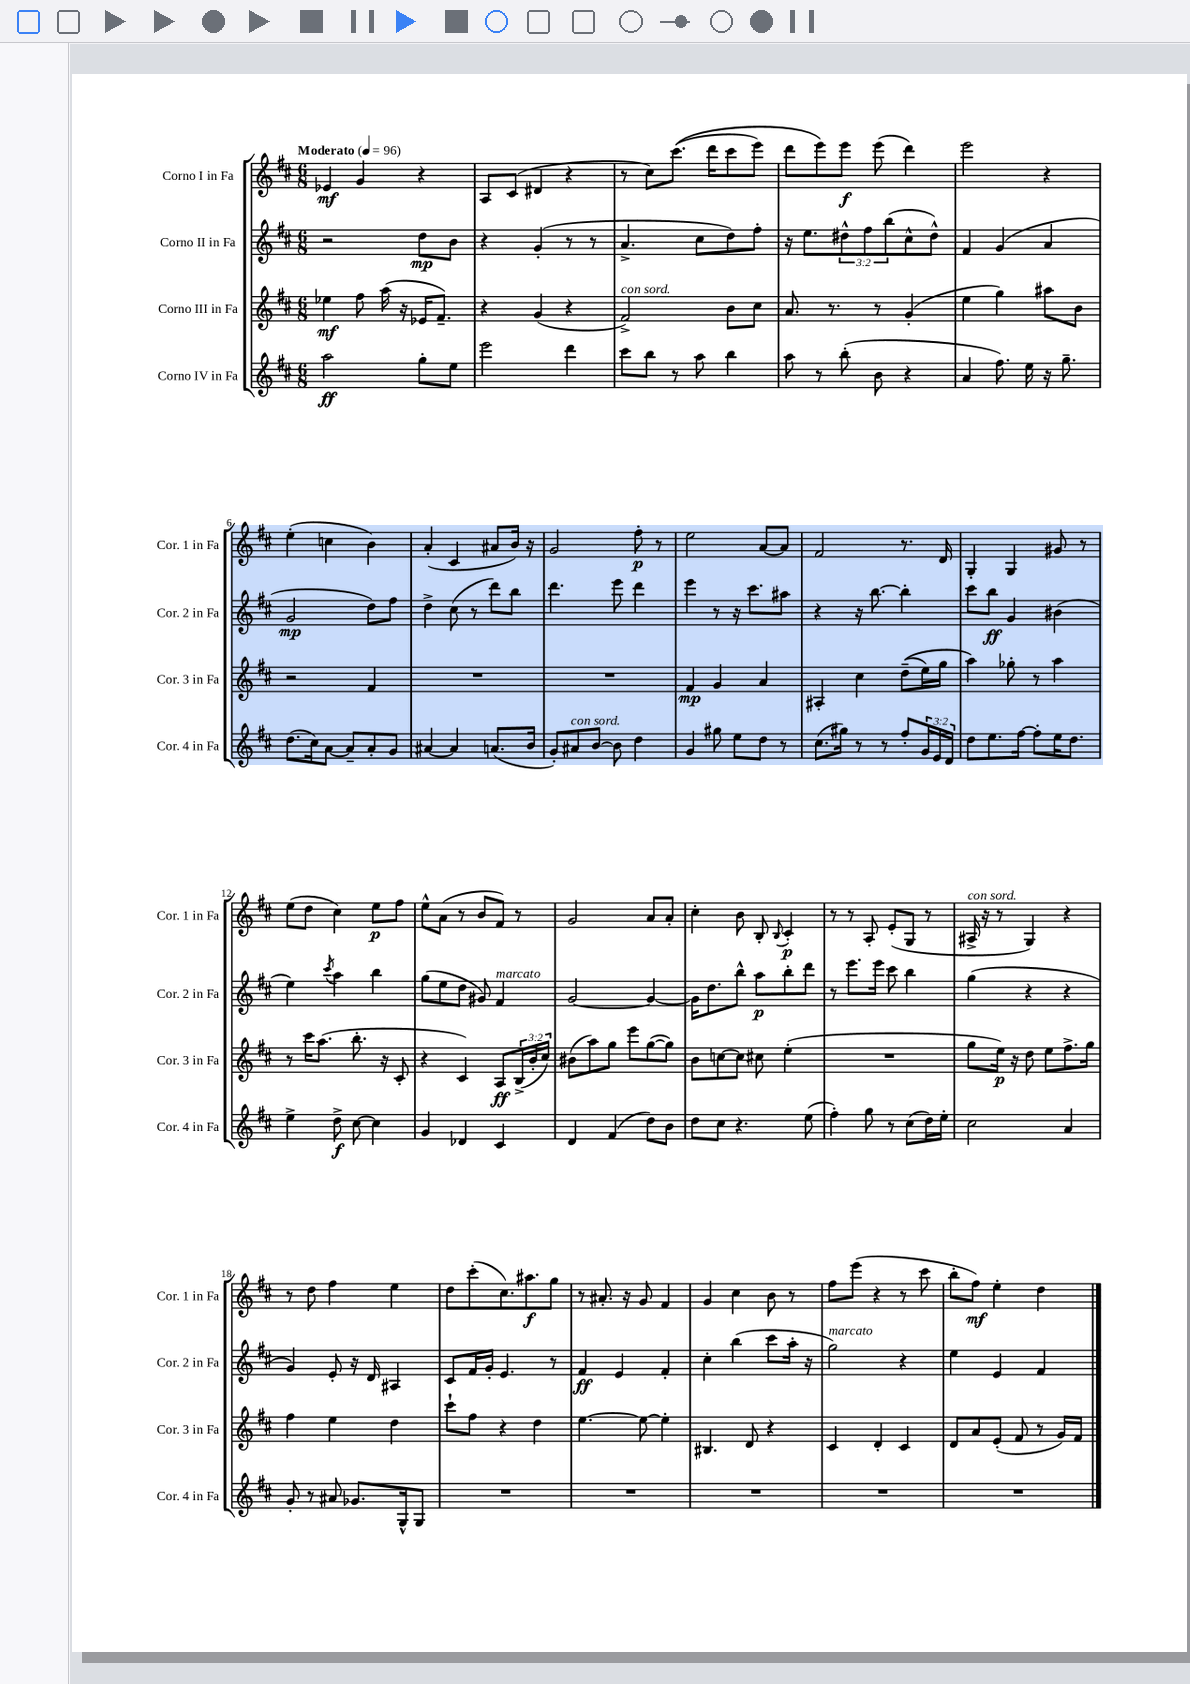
<<
\new StaffGroup <<
\new Staff = "s0" \with { instrumentName = "Corno I in Fa" shortInstrumentName = "Cor. 1 in Fa" } {
    \clef treble \key d \major \numericTimeSignature \time 6/8 \tempo "Moderato" 4 = 96
    ees'4\mf g'4 r4 |
    a8 cis'8( dis'4 r4 |
    r8 cis''8) cis'''8.(\( d'''16 cis'''8 e'''8) |
    d'''8 e'''8\) e'''8\f e'''8( d'''4) |
    e'''2 r4 |
    e''4-.( c''4 b'4) |
    a'4-.( cis'4 ais'8 b'16) r16 |
    g'2 fis''8-.\p r8 |
    e''2 a'8~ a'8 |
    fis'2 r8. d'16 |
    g4-. g4 gis'8 r8 |
    e''8( d''8 cis''4) e''8\p fis''8 |
    e''8-^ a'8( r8 b'8 fis'8) r8 |
    g'2 a'8 a'8-. |
    cis''4-. b'8 b8-. \appoggiatura { b8 } cis'4-.\p |
    r8 r8 a8-. e'8-.( g8 r8 |
    ais16->^\markup { \italic "con sord." } r16 r8 g4) r4 |
    r8 d''8 fis''4 e''4 |
    d''8 cis'''8-.( cis''8.) ais''8.\f g''8 |
    r8 ais'8.-. r16 g'8 fis'4 |
    g'4 cis''4 b'8 r8 |
    fis''8 e'''8( r4 r8 cis'''8 |
    b''8-. fis''8\mf) e''4-. d''4 \bar "|." |
}
\new Staff = "s1" \with { instrumentName = "Corno II in Fa" shortInstrumentName = "Cor. 2 in Fa" } {
    \clef treble \key d \major \numericTimeSignature \time 6/8 \override Staff.TupletNumber.text = #tuplet-number::calc-fraction-text
    r2 d''8\mp b'8 |
    r4 g'4-.( r8 r8 |
    a'4.-> cis''8 d''8) fis''8-. |
    r16 e''8. \tuplet 3/2 { dis''8-^ fis''8 b''8( } cis''8-^ dis''8-^) |
    fis'4 g'4( a'4 |
    g'2\mp d''8) fis''8 |
    d''4-> cis''8( r8 d'''8) b''8 |
    d'''4. e'''8 d'''4 |
    e'''4 r8 r16 cis'''8. ais''8 |
    r4 r16 b''8.~ b''4-. |
    cis'''8 b''8\ff g'4 bis'4( |
    e''4) \acciaccatura { cis'''8 } a''4 b''4 |
    g''8( e''8 d''8 gis'8) fis'4^\markup { \italic "marcato" } |
    g'2~ g'4~ |
    g'16 d''8. b''8-^ a''8\p b''8-. d'''8 |
    r8 e'''8. e'''16 cis'''8 b''4 |
    g''4( r4 r4 |
    g'4) e'8-. r16 d'16 ais4 |
    cis'8 fis'16 g'16-. e'4. r8 |
    fis'4\ff e'4 fis'4-. |
    cis''4-. b''4( cis'''8 a''16-. r16 |
    g''2^\markup { \italic "marcato" }) r4 |
    e''4 e'4 fis'4 \bar "|." |
}
\new Staff = "s2" \with { instrumentName = "Corno III in Fa" shortInstrumentName = "Cor. 3 in Fa" } {
    \clef treble \key d \major \numericTimeSignature \time 6/8 \override Staff.TupletNumber.text = #tuplet-number::calc-fraction-text
    ees''4\mf fis''8 a''16( r16 ees'16 fis'8.--) |
    r4 g'4( r4 |
    fis'2->^\markup { \italic "con sord." }) b'8 cis''8 |
    a'8. r8. r8 g'4-.( |
    e''4 g''4) ais''8 b'8 |
    r2 fis'4 |
    R2. |
    R2. |
    fis'4\mp g'4 a'4 |
    ais4-. cis''4 d''8--(\( e''16) g''16 |
    a''4\) ges''8-. r8 a''4 |
    r8 cis'''16 a''8.( b''8.-. r16 cis'8-. |
    r4 cis'4) a8\ff \tuplet 3/2 { b16->( b'16-. cis''16) } |
    bis'8( a''8) g''8 e'''8 g''8~( g''8) |
    b'8 c''8~ c''8 cis''8 e''4-.( |
    R2. |
    g''8 e''16\p) r16 d''8 e''8 fis''8.-> g''16 |
    fis''4 e''4 d''4 |
    cis'''8-! fis''8 r4 d''4 |
    e''4.~ e''8~ e''4-. |
    bis4. d'8 r4 |
    cis'4 d'4-. cis'4 |
    d'8 a'8 e'8-.( fis'8 r8 g'16) fis'16 \bar "|." |
}
\new Staff = "s3" \with { instrumentName = "Corno IV in Fa" shortInstrumentName = "Cor. 4 in Fa" } {
    \clef treble \key d \major \numericTimeSignature \time 6/8 \override Staff.TupletNumber.text = #tuplet-number::calc-fraction-text
    a''2\ff g''8-. e''8 |
    e'''2 d'''4 |
    cis'''8 b''8 r8 a''8 b''4 |
    a''8 r8 b''8-.( b'8 r4 |
    a'4 fis''8.) e''16 r16 g''8.-- |
    d''8.( cis''16) a'8~ a'8-- a'8-. g'8 |
    ais'4~ ais'4 a'8.( b'16 |
    g'8-.) ais'8^\markup { \italic "con sord." } b'8~ b'8 d''4 |
    g'4 gis''8 e''8 d''8 r8 |
    cis''8.( gis''16) r8 r8 fis''8-. \tuplet 3/2 { g'16 e'16 d'16 } |
    d''8 e''8. fis''16~ fis''8-. e''16 d''8. |
    e''4-> d''8->\f cis''8~ cis''4 |
    g'4 des'4 cis'4 |
    d'4 fis'4( d''8) b'8 |
    d''8 cis''8 r4. e''8( |
    fis''4-.) g''8 r8 cis''8( d''16) e''16-. |
    cis''2 a'4 |
    g'8-. r8 ais'8 ges'8. g16-^ g8 |
    R2. |
    R2. |
    R2. |
    R2. |
    R2. \bar "|." |
}
>>
>>
